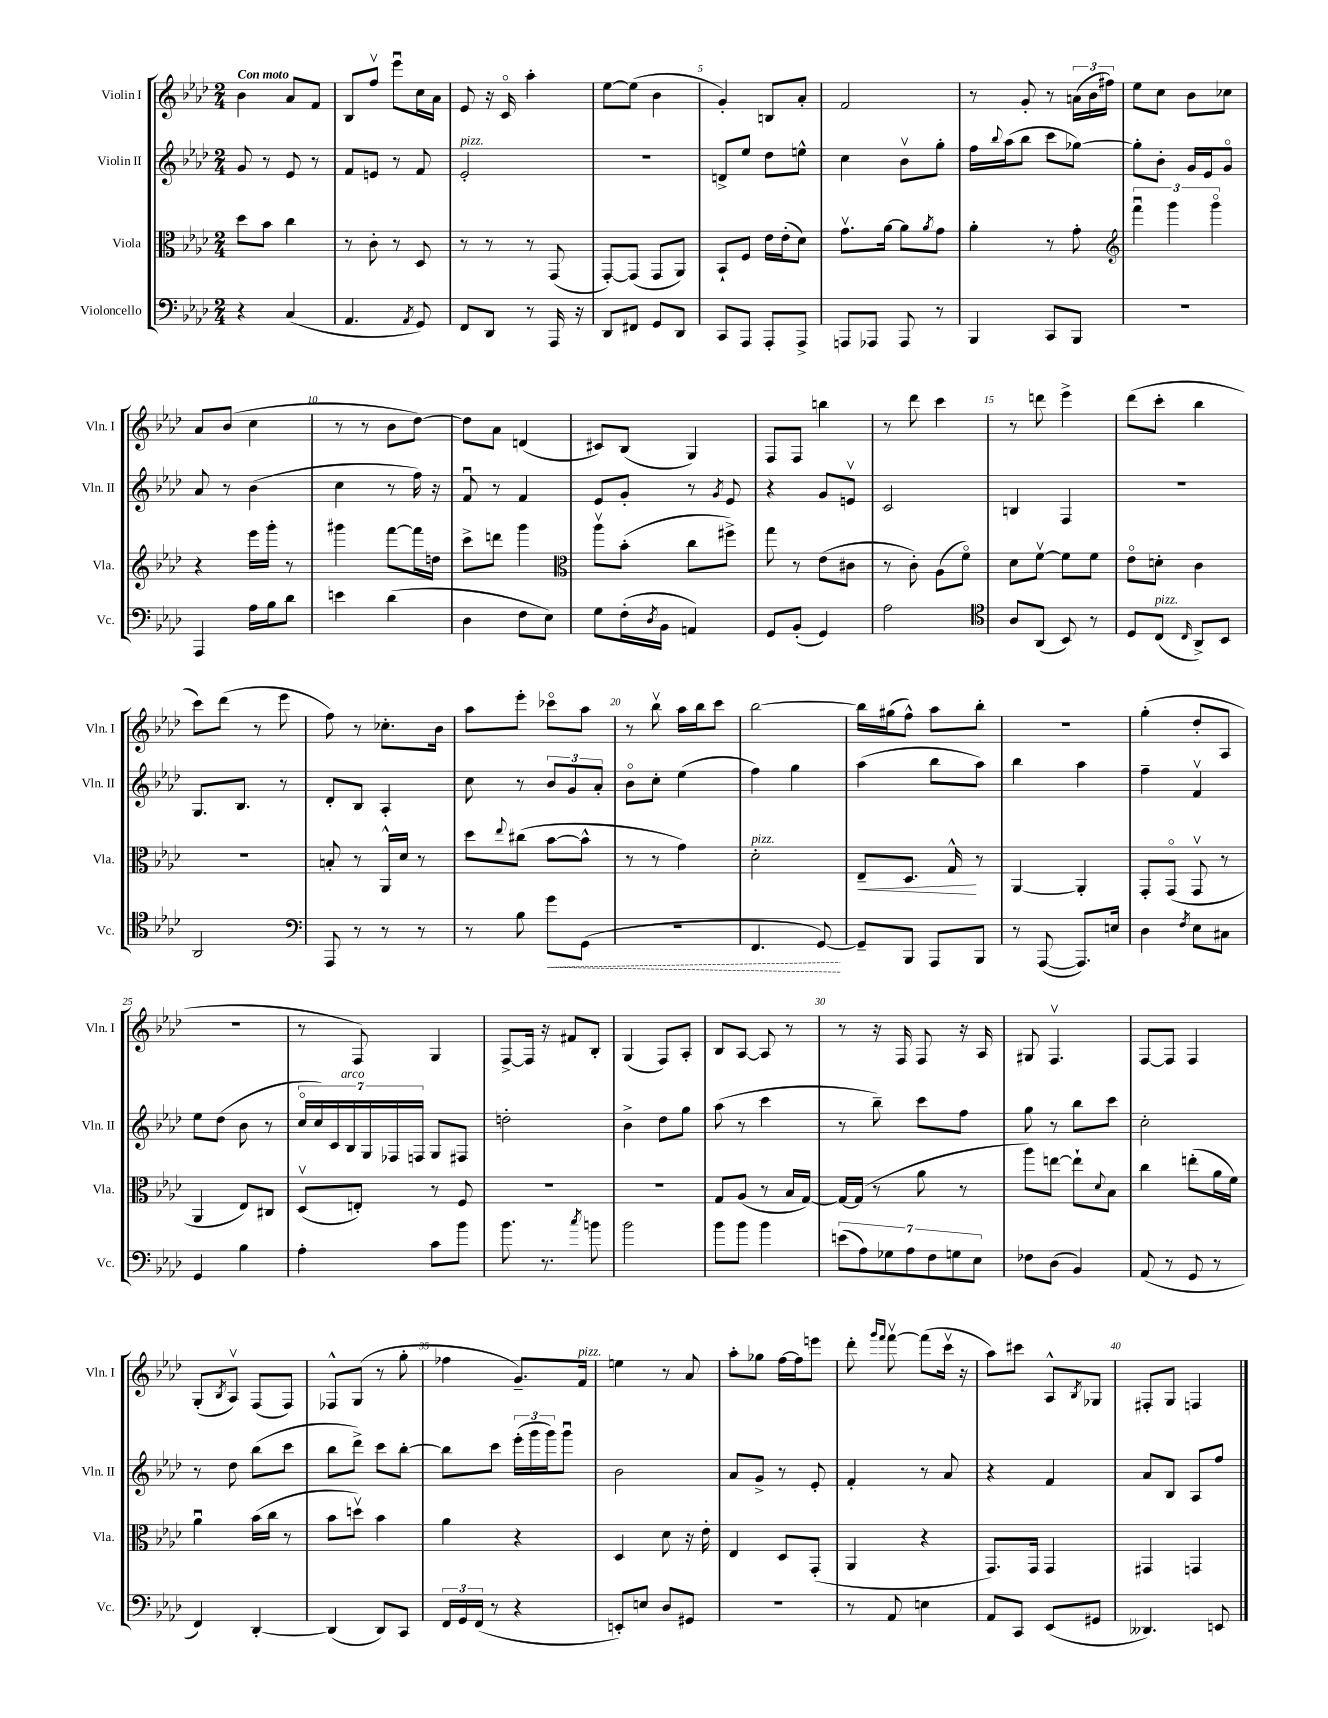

**kern	**kern	**kern	**kern
*staff4	*staff3	*staff2	*staff1
*clefF4	*clefC3	*clefG2	*clefG2
*k[b-e-a-d-]	*k[b-e-a-d-]	*k[b-e-a-d-]	*k[b-e-a-d-]
*M2/4	*M2/4	*M2/4	*M2/4
4r	8dd-	8g	4b-
.	8b-	8r	.
(4C	4cc	8e-	8a-
.	.	8r	8f
=	=	=	=
4.AA-	8r	8f	8B-
.	8c'	8e	8ffv
.	8r	8r	8eee-u
8qAA-	.	.	.
8GG)	8D-	8f	16cc
.	.	.	16a-
=	=	=	=
8FF	8r	2e-'	8e-
8DD-	8r	.	16r
.	.	.	16co
8r	8r	.	4aa-'
16AAA-	(8GG	.	.
16r	.	.	.
=	=	=	=
8DD-	[8GG')	2r	[8ee-
8FF#	(8GG]	.	(8ee-]
8GG	8GG	.	4b-
8DD-	8AA-)	.	.
=	=	=	=
8CC	8BB-`	8d^	4g')
8AAA-	8F	8ee-	.
8AAA-'	16e-	8dd-	8B
.	(16e-'	.	.
8AAA-^	8d-)	8ee^^	8a-'
=	=	=	=
8AAA	8.gv	4cc	2f
8AAA-	.	.	.
.	[16a-	.	.
8AAA-	8a-]	8b-v	.
.	8qa-	.	.
8r	8g	8gg'	.
=	=	=	=
4BBB-	4a-'	16ff	8r
.	.	8qqbb-	.
.	.	(16aa-	.
.	.	8bb-	8g'
8CC	8r	8ccc	8r
8BBB-	8g'	[8gg-)	(24a
.	.	.	24b-
.	.	.	24ff#)
=	=	=	=
*	*clefG2	*	*
2r	6fffu	8gg-']	8ee-
.	.	8b-'	8cc
.	6ggg	.	.
.	.	16g	8b-
.	.	16e-	.
.	6gggo	.	.
.	.	8go	8cc-
=	=	=	=
4AAA-	4r	8a-	8a-
.	.	8r	(8b-
16A-	16eee-	(4b-	4cc
16B-	16ggg'	.	.
8d-	8r	.	.
=	=	=	=
4e	4ggg#	4cc	8r
.	.	.	8r
(4d-	[8fff	8r	8b-
.	16fff]	16ff)	[8dd-)
.	16dd	16r	.
=	=	=	=
4D-	8ccc^	8fu	8dd-]
.	8ddd	8r	8a-
8F	4ggg	4f	(4d
8E-)	.	.	.
=	=	=	=
*	*clefC3	*	*
8G	8aa-v	8e-	8c#)
(16F'	(8b-'	8g'	(8B-
8qD-	.	.	.
16BB-	.	.	.
4AA)	8cc	8r	4G)
.	.	8qg	.
.	8ff#^)	8e-	.
=	=	=	=
8GG	8gg	4r	8F
(8BB-'	8r	.	8F
4GG)	(8e-	8g	4bb
.	8c#	8ev	.
=	=	=	=
2A-	8r	2c	8r
.	8c')	.	8ddd-
.	(8A-	.	4ccc
.	8fo)	.	.
=	=	=	=
*clefC4	*	*	*
8A-	8d-	4B	8r
(8AA-	[8fv	.	8ddd
8BB-)	8f]	4F	4eee-^
8r	8f	.	.
=	=	=	=
8D-	8e-o	2r	(8ddd-
(8C	8d'	.	8ccc'
16qqC	.	.	.
8AA-^)	4c	.	4bb-
8BB-	.	.	.
=	=	=	=
2AA-	2r	8.G	8ccc)
.	.	.	(8ddd-
.	.	8.B-	.
.	.	.	8r
.	.	8r	8eee-
=	=	=	=
*clefF4	*	*	*
8AAA-	8B'	8d-'	8ff)
8r	8r	8B-	8r
8r	16AA-^^	4A-'	8.cc-'
.	16d-	.	.
8r	8r	.	.
.	.	.	16b-
=	=	=	=
8r	8dd-	8cc	8aa-
.	8qqee-	.	.
8B-	(8cc#	8r	8eee-'
8g	[8b-	12b-	8ccc-o
.	.	12g	.
(8GG	8b-^^]	.	8aa-
.	.	12a-'	.
=	=	=	=
2r	8r	8b-o	8r
.	8r	8cc'	8bb-v
.	4g)	(4ee-	16aa-
.	.	.	16bb-
.	.	.	8ccc
=	=	=	=
4.FF	2d-'	4ff)	[2bb-
.	.	4gg	.
[8GG)	.	.	.
=	=	=	=
8GG~]	8E-~	(4aa-	16bb-]
.	.	.	(16gg#
8BBB-	8.D-	.	8ff^^)
8AAA-	.	8bb-	8aa-
.	16G^^	.	.
8BBB-	8r	8aa-)	8bb-'
=	=	=	=
8r	[4AA-	4bb-	2r
([8AAA-	.	.	.
8.AAA-])	4AA-']	4aa-	.
16E	.	.	.
=	=	=	=
4D-	8GG'	4ff~	(4gg'
.	(8GGo	.	.
8qF	.	.	.
8E-	8GGv	4fv	8dd-'
8C#	8r	.	8A-
=	=	=	=
4GG	4AA-	8ee-	2r
.	.	(8dd-	.
4B-	8E-)	8b-	.
.	8C#	8r	.
=	=	=	=
4A-'	(8D-v	28cco	8r
.	.	28cc)	.
.	.	28c	.
.	.	28B-	.
.	8E')	.	8F)
.	.	28G	.
.	.	28F-	.
.	.	28F	.
8c	8r	8G	4G
8b-	8F	8F#	.
=	=	=	=
8.b-	2r	2dd'	[8F^
.	.	.	16F]
8.r	.	.	16r
.	.	.	8f#
8qcc	.	.	.
8b	.	.	8B-'
=	=	=	=
2b-	2r	4b-^	(4G
.	.	8dd-	8F)
.	.	8gg	8A-'
=	=	=	=
8b-	8G	(8aa-	8B-
8b-	(8A-	8r	[8A-
4b-	8r	4ccc	8A-]
.	16B-	.	8r
.	[16G)	.	.
=	=	=	=
(14e	16G_	8r	8r
.	(16G]	.	.
14A-)	.	.	.
.	8r	8bb-~)	16r
14G-	.	.	.
.	.	.	16F
14A-	.	.	.
.	8a-	8ccc	8F
14F	.	.	.
14G	.	.	.
.	8r	8ff	16r
14E-	.	.	.
.	.	.	16A-
=	=	=	=
8F-	8aa-)	8gg	8G#
(8D-	[8ee	8r	4.Fv
4BB-)	8ee`]	8bb-	.
.	8qqd-	.	.
.	8B-	8ccc	.
=	=	=	=
(8AA-	4cc	2cc'	[8F
8r	.	.	8F]
8GG	(8ee'	.	4F
8r	16a-	.	.
.	16f)	.	.
=	=	=	=
4FF)	4a-u	8r	(8G'
.	.	.	8qB-
.	.	8dd-	8A-v)
[4DD-'	(16b-	(8bb-	(8F
.	16cc	.	.
.	8r	8ccc	8F)
=	=	=	=
(4DD-]	8b-	8bb-	8F-^^
.	8ddv)	8ddd-^)	(8G
8DD-)	4b-	8ccc	8r
8CC	.	[8bb-'	8gg'
=	=	=	=
24FF	4a-	8bb-]	4ff-
24GG	.	.	.
(24FF	.	.	.
8r	.	8ccc	.
4r	4r	(24eee-'	8.g~)
.	.	24ggg	.
.	.	24ggg)	.
.	.	8gggu	.
.	.	.	16f
=	=	=	=
8EE')	4D-	2b-	4ee
8E	.	.	.
8D-	8d-	.	8r
8GG#	16r	.	8a-
.	16e-'	.	.
=	=	=	=
2r	4E-	8a-	8aa-'
.	.	8g^	8gg-
.	8D-	8r	[16ff
.	.	.	16ff]
.	(8GG'	8e-'	8eee
=	=	=	=
8r	4AA-	4f'	8ddd-'
.	.	.	16qqggg
.	.	.	16qqfff
8AA-	.	.	[8fffv
4E	4r	8r	(8fff]
.	.	8a-	16cccv
.	.	.	16r
=	=	=	=
8AA-	8.GG)	4r	8aa-)
8CC	.	.	8ccc#
.	16GG	.	.
(8EE-	4GG	4f	8A-^^
.	.	.	8qB-
8GG#	.	.	8G-
=	=	=	=
4.DD--)	4GG#	8a-	8F#'
.	.	8B-	8G
.	4GG	8A-	4F
8EE	.	8ff	.
==	==	==	==
*-	*-	*-	*-
